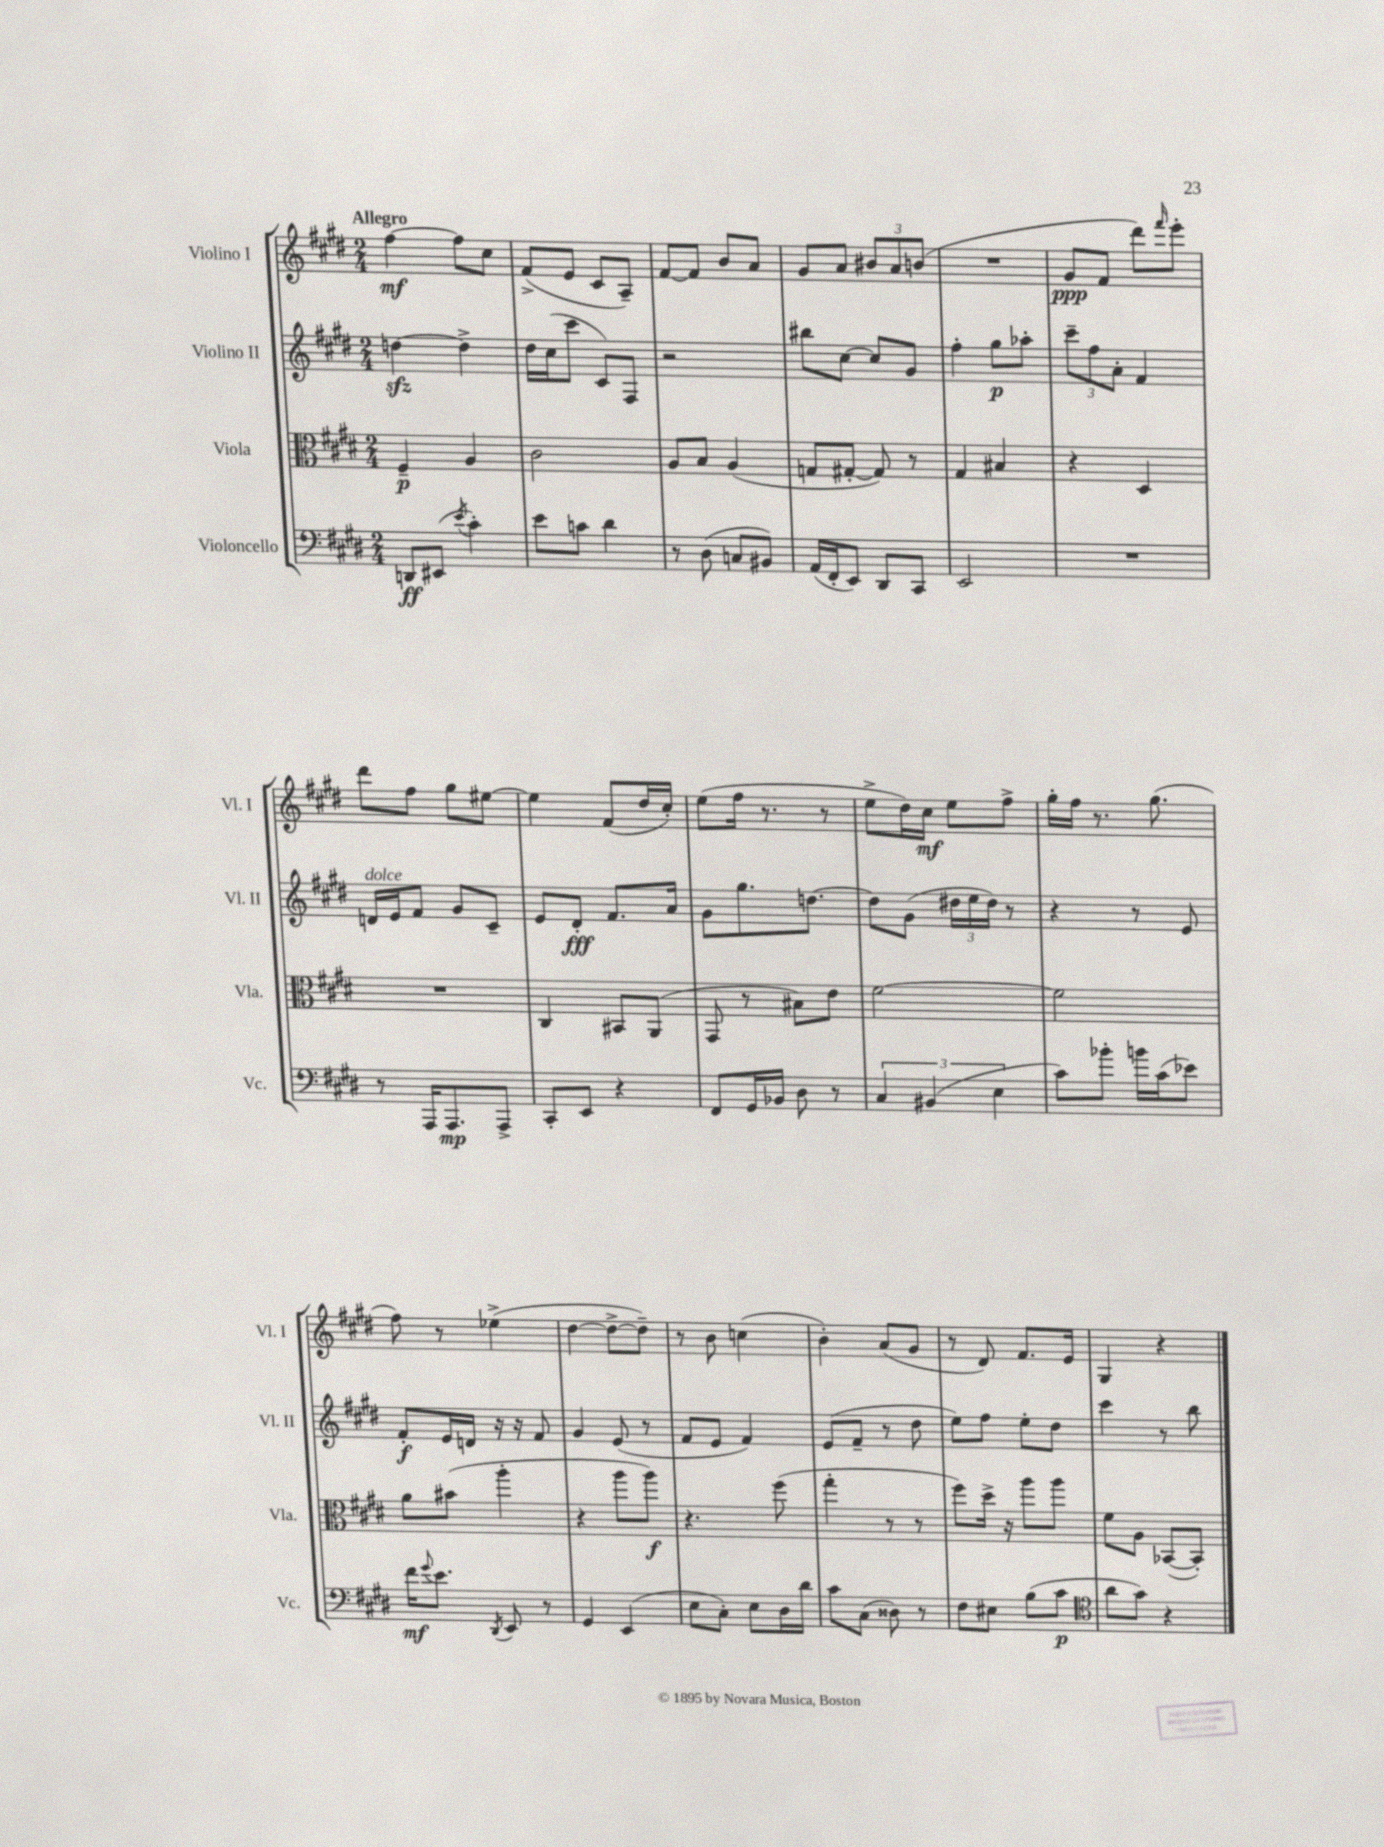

**kern	**dynam	**kern	**dynam	**kern	**dynam	**kern	**dynam
*part4	*part4	*part3	*part3	*part2	*part2	*part1	*part1
*staff4	*staff4	*staff3	*staff3	*staff2	*staff2	*staff1	*staff1
*I"Violoncello	*	*I"Viola	*	*I"Violino II	*	*I"Violino I	*
*I'Vc.	*	*I'Vla.	*	*I'Vl. II	*	*I'Vl. I	*
*clefF4	*	*clefC3	*	*clefG2	*	*clefG2	*
*k[f#c#g#d#]	*	*k[f#c#g#d#]	*	*k[f#c#g#d#]	*	*k[f#c#g#d#]	*
*M2/4	*	*M2/4	*	*M2/4	*	*M2/4	*
=1	=1	=1	=1	=1	=1	=1	=1
!	!	!	!	!	!	!LO:TX:a:B:t=Allegro	!
8DDn/L	ff	4F#~/	p	[4ddnzz\	.	[4ff#\	mf
(8EE#X/J	.	.	.	.	.	.	.
8qe/	.	.	.	.	.	.	.
4c#'\)	.	4A/	.	4dd^\]	.	8ff#\L]	.
.	.	.	.	.	.	8cc#\J	.
=2	=2	=2	=2	=2	=2	=2	=2
8e\L	.	2c#\	.	16dd#\LL	.	(8f#^/L	.
.	.	.	.	(16cc#\J	.	.	.
8cn\J	.	.	.	8ccc#\J	.	8e/J	.
4d#\	.	.	.	8c#/L)	.	8c#/L	.
.	.	.	.	8F#/J	.	8A~/J)	.
=3	=3	=3	=3	=3	=3	=3	=3
8r	.	8A/L	.	2r	.	[8f#/L	.
(8D#\	.	8B/J	.	.	.	8f#/J]	.
8Cn/L	.	(4A/	.	.	.	8b/L	.
8BB#X/J)	.	.	.	.	.	8a/J	.
=4	=4	=4	=4	=4	=4	=4	=4
(16AA/LL	.	8Gn/L	.	8bb#X\L	.	8g#/L	.
16FF#'/J	.	.	.	.	.	.	.
8EE/J)	.	[8G#X'/J	.	[8cc#\J	.	8a/J	.
8DD#/L	.	8G#/])	.	8cc#/L]	.	12b#X/L	.
.	.	.	.	.	.	12a/	.
8CC#/J	.	8r	.	8g#/J	.	.	.
.	.	.	.	.	.	(12bn/J	.
=5	=5	=5	=5	=5	=5	=5	=5
2EE/	.	4G#/	.	4ff#'\	.	2r	.
.	.	4B#X/	.	8gg#\L	p	.	.
.	.	.	.	8aa-X'\J	.	.	.
=6	=6	=6	=6	=6	=6	=6	=6
2r	.	4r	.	12ccc#~\L	.	8g#/L	ppp
.	.	.	.	12ff#\	.	.	.
.	.	.	.	.	.	8f#/J	.
.	.	.	.	12a'\J	.	.	.
.	.	4D#/	.	4f#/	.	8ddd#\L)	.
.	.	.	.	.	.	16qqfff#/	.
.	.	.	.	.	.	8eee'\J	.
!!LO:LB:g=z
=7	=7	=7	=7	=7	=7	=7	=7
!	!	!	!	!LO:TX:a:i:t=dolce	!	!	!
8r	.	2r	.	16dn/LL	.	8ddd#\L	.
.	.	.	.	16e/J	.	.	.
16AAA/KL	.	.	.	8f#/J	.	8ff#\J	.
8.AAA/	mp	.	.	.	.	.	.
.	.	.	.	8g#/L	.	8gg#\L	.
8AAA^/J	.	.	.	8c#~/J	.	[8ee#X\J	.
=8	=8	=8	=8	=8	=8	=8	=8
8CC#'/L	.	4C#/	.	8e/L	.	4ee#\]	.
8EE/J	.	.	.	8d#'/J	fff	.	.
4r	.	8BB#X/L	.	8.f#/L	.	(8f#/L	.
.	.	(8AA/J	.	.	.	16dd#/L	.
.	.	.	.	16a/Jk	.	16cc#'/JJ)	.
=9	=9	=9	=9	=9	=9	=9	=9
8FF#/L	.	8GG#/	.	8g#\L	.	(8ee\L	.
16GG#/L	.	8r	.	8.gg#\	.	16ff#\Jk	.
16BB-X/JJ	.	.	.	.	.	8.r	.
8D#\	.	8B#X\L)	.	.	.	.	.
.	.	.	.	[8.ddn\J	.	.	.
8r	.	8e\J	.	.	.	8r	.
=10	=10	=10	=10	=10	=10	=10	=10
6C#/	.	[2f#\	.	8dd\L]	.	8ee^\L	.
.	.	.	.	(8g#\J	.	16dd#\L)	.
(6BB#X/	.	.	.	.	.	.	.
.	.	.	.	.	.	16cc#\JJ	mf
.	.	.	.	24dd#X\LL	.	8ee\L	.
.	.	.	.	24ee\	.	.	.
6E\	.	.	.	24dd#\JJ)	.	.	.
.	.	.	.	8r	.	8ff#^\J	.
=11	=11	=11	=11	=11	=11	=11	=11
8c#\L)	.	2f#\]	.	4r	.	16gg#'\LL	.
.	.	.	.	.	.	16ff#\JJ	.
8b-X'\J	.	.	.	.	.	8.r	.
16bn\LL	.	.	.	8r	.	.	.
(16c#\J	.	.	.	.	.	(8.gg#\	.
8e-X\J)	.	.	.	8e/	.	.	.
!!LO:LB:g=z
=12	=12	=12	=12	=12	=12	=12	=12
16f#\KL	mf	8a\L	.	8f#'/L	f	8ff#\)	.
8qqg#/	.	.	.	.	.	.	.
8.e\J	.	.	.	.	.	.	.
.	.	(8b#X\J	.	16e/L	.	8r	.
.	.	.	.	16dn/JJ	.	.	.
8qDD#/	.	.	.	.	.	.	.
8EE/	.	4aa'\	.	16r	.	(4ee-X^\	.
.	.	.	.	16r	.	.	.
8r	.	.	.	8f#/	.	.	.
=13	=13	=13	=13	=13	=13	=13	=13
4GG#/	.	4r	.	4g#/	.	[4dd#\	.
(4EE/	.	8aa\L	.	(8e/	.	8dd#^\L_	.
.	.	8aa\J)	f	8r	.	8dd#~\J])	.
=14	=14	=14	=14	=14	=14	=14	=14
8E\L	.	4.r	.	8f#/L	.	8r	.
8C#'\J)	.	.	.	8e/J	.	8b\	.
8E\L	.	.	.	4f#/)	.	(4ccn\	.
16D#\L	.	(8ff#\	.	.	.	.	.
16d#\JJ	.	.	.	.	.	.	.
=15	=15	=15	=15	=15	=15	=15	=15
8c#\L	.	4gg#'\	.	(8e/L	.	4b'\)	.
(8C#\J	.	.	.	8f#~/J	.	.	.
8D##X\)	.	8r	.	8r	.	(8a/L	.
8r	.	8r	.	8dd#\	.	8g#/J	.
=16	=16	=16	=16	=16	=16	=16	=16
8F#\L	.	8ff#\L)	.	8ee\L)	.	8r	.
8E#X\J	.	16dd#^\Jk	.	8ff#\J	.	8d#/)	.
.	.	16r	.	.	.	.	.
(8B\L	.	8aa\L	.	8ee'\L	.	8.f#/L	.
8c#\J	p	8aa\J	.	8dd#\J	.	.	.
.	.	.	.	.	.	16e/Jk	.
=17	=17	=17	=17	=17	=17	=17	=17
*clefC4	*	*	*	*	*	*	*
8a\L	.	8f#\L	.	4ccc#\	.	4G#/	.
8g#\J)	.	8A\J	.	.	.	.	.
4r	.	([8BB-X/L	.	8r	.	4r	.
.	.	8BB-'/J])	.	8bb\	.	.	.
==	==	==	==	==	==	==	==
*-	*-	*-	*-	*-	*-	*-	*-
